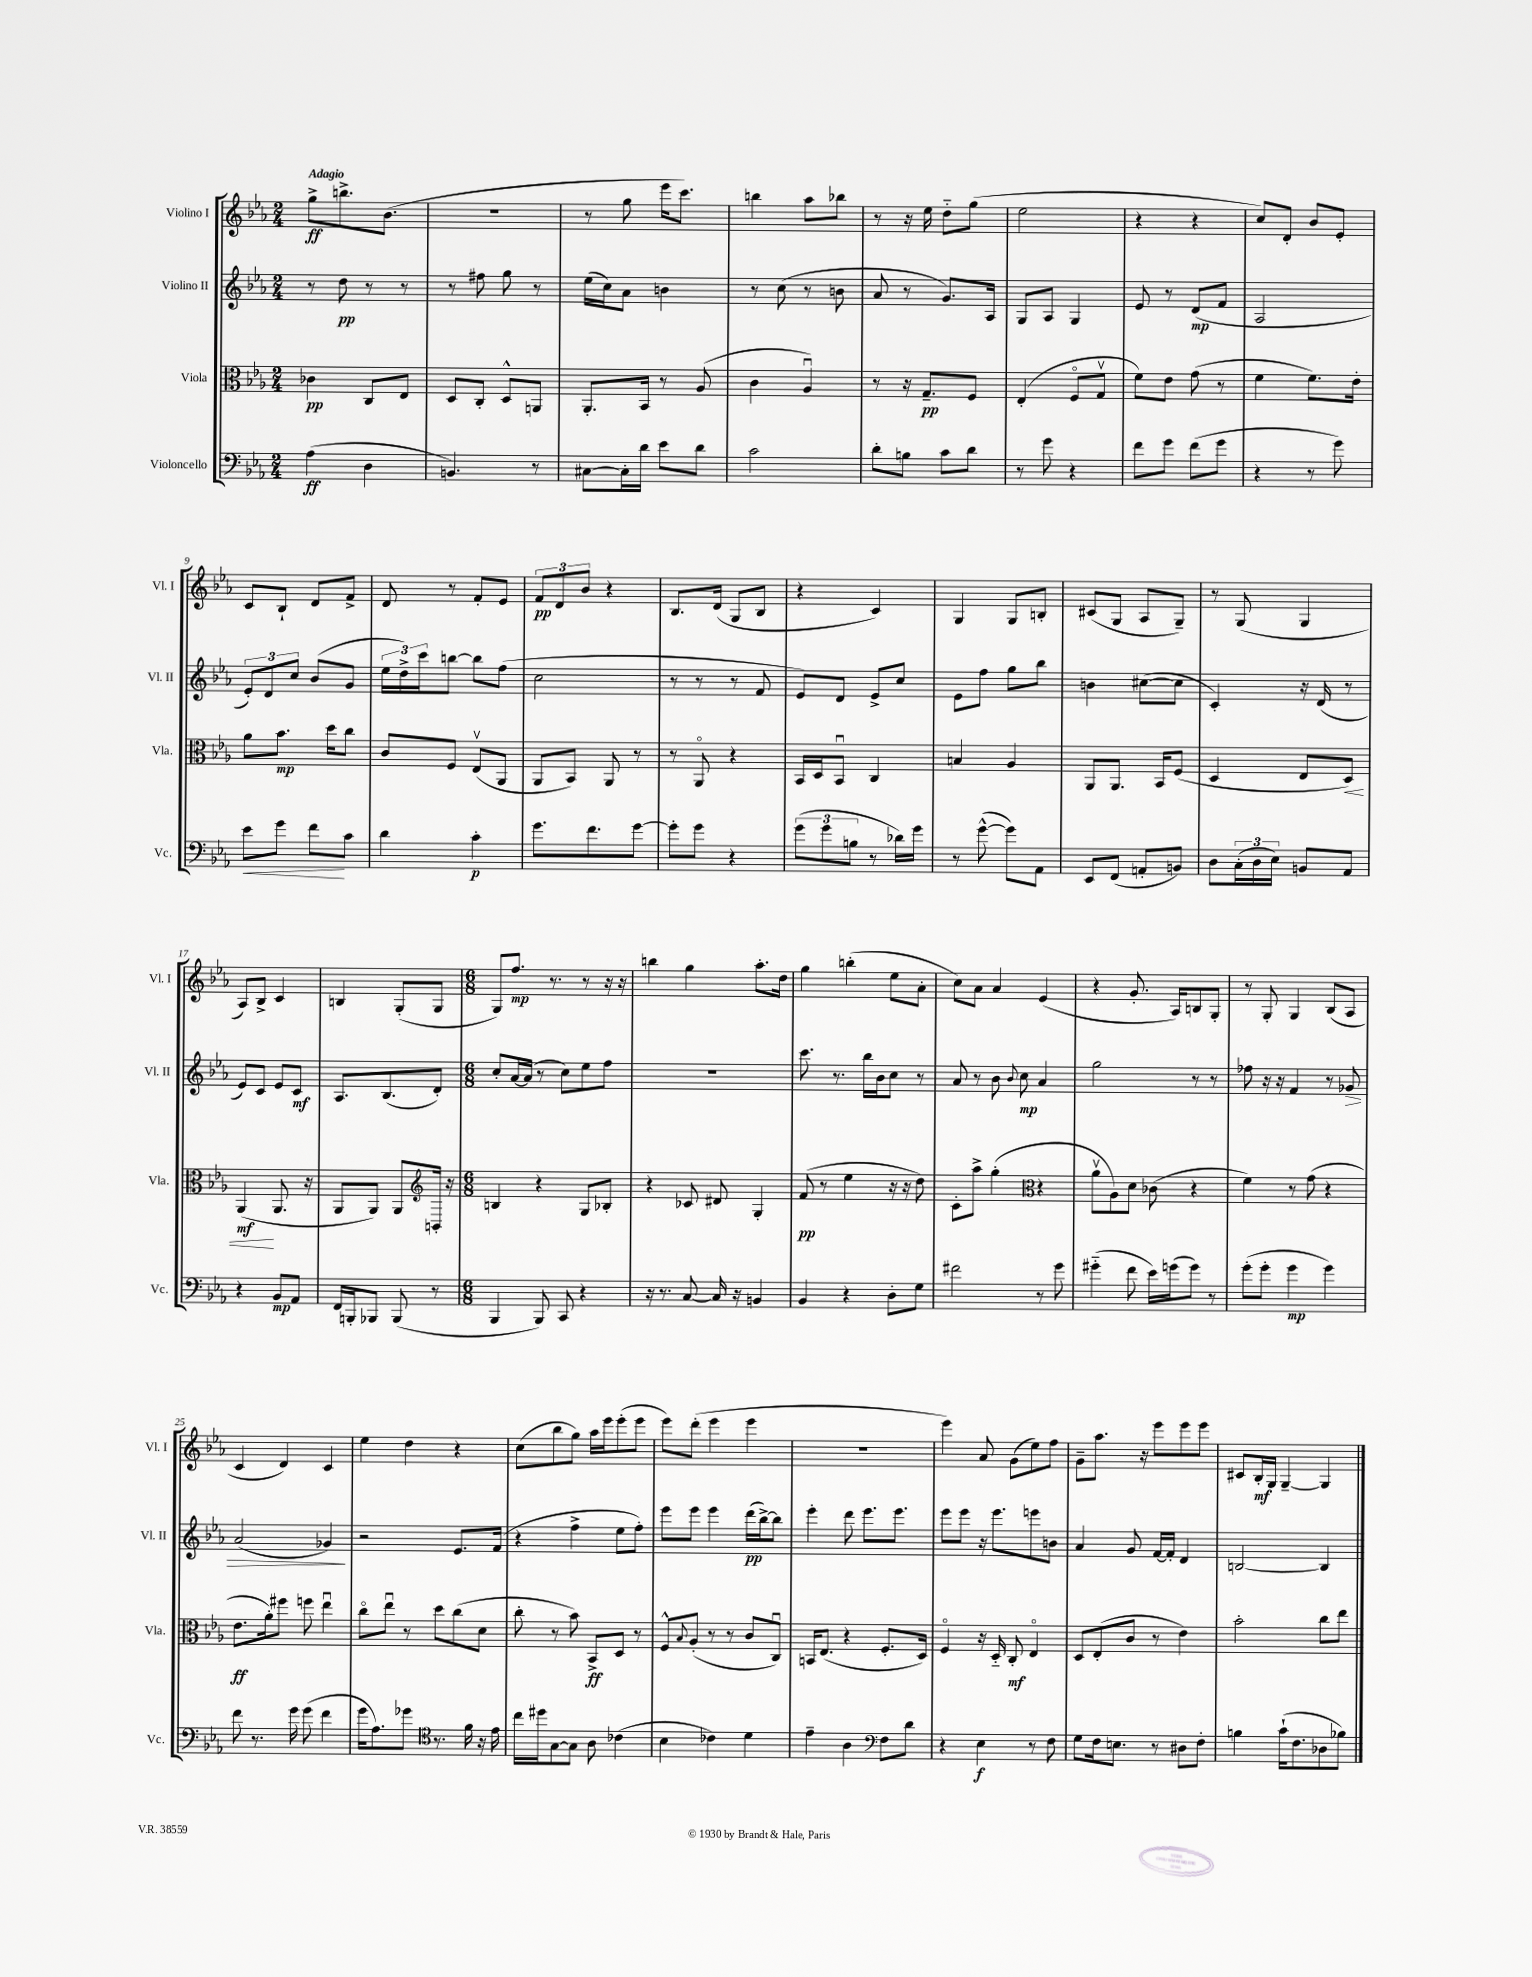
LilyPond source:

<<
\new StaffGroup <<
\new Staff = "s0" \with { instrumentName = "Violino I" shortInstrumentName = "Vl. I" } {
    \clef treble \key ees \major \numericTimeSignature \time 2/4 \tempo "Adagio"
    g''8->\ff b''8.-> bes'8.( |
    R2 |
    r8 g''8 ees'''16 c'''8.) |
    b''4 aes''8 bes''8 |
    r8 r16 ees''16 d''8-_ g''8( |
    ees''2 |
    r4 r4 |
    c''8) d'8-. bes'8 ees'8-. |
    c'8 bes8-! d'8 f'8-> |
    d'8 r8 f'8-. ees'8 |
    \tuplet 3/2 { f'8\pp d'8 bes'8 } r4 |
    bes8. d'16( g8 bes8 |
    r4 c'4) |
    g4 g8 b8-. |
    cis'8( g8 aes8 g8--) |
    r8 g8( g4 |
    aes8) bes8-> c'4 |
    b4 g8-.( g8 |
    \numericTimeSignature \time 6/8 g8) f''8.\mp r8. r8 r16 r16 |
    b''4 g''4 aes''8.-. d''16 |
    g''4 b''4-.( ees''8 aes'8-. |
    c''8) aes'8 aes'4 ees'4( |
    r4 g'8.-. aes16) b8 g8-. |
    r8 g8-. g4 bes8( aes8 |
    c'4 d'4) c'4 |
    ees''4 d''4 r4 |
    c''8( bes''8 g''8) aes''16 ees'''16 ees'''8-.( ees'''8 |
    ees'''8) d'''8-.( ees'''4 ees'''4 |
    R2. |
    ees'''4) aes'8 g'8( ees''8) f''8 |
    g'8-- aes''8. r16 ees'''8 ees'''8 ees'''8 |
    cis'8 bes16-.\mf g16 g4~-- g4 \bar "|." |
}
\new Staff = "s1" \with { instrumentName = "Violino II" shortInstrumentName = "Vl. II" } {
    \clef treble \key ees \major \numericTimeSignature \time 2/4
    r8 d''8\pp r8 r8 |
    r8 fis''8 g''8 r8 |
    ees''16( c''16) aes'8 b'4 |
    r8 c''8( r8 b'8 |
    aes'8 r8 g'8.) aes16 |
    g8 aes8 g4 |
    ees'8 r8 d'8\mp( f'8 |
    aes2 |
    \tuplet 3/2 { ees'8-.) d'8 c''8 } bes'8( g'8 |
    \tuplet 3/2 { ees''16 d''16->) c'''16 } b''8~ b''8 f''8( |
    c''2 |
    r8 r8 r8 f'8 |
    ees'8) d'8 ees'8-> c''8 |
    ees'8 f''8 g''8 bes''8 |
    b'4 cis''8~( cis''8 |
    c'4-.) r16 d'16( r8 |
    ees'8) c'8 ees'8 c'8\mf |
    aes8. bes8.( d'8-.) |
    \numericTimeSignature \time 6/8 c''8-. aes'16~ aes'16( r8 c''8) ees''8 f''8 |
    R2. |
    c'''8. r8. bes''16 bes'16 c''8 r8 |
    aes'8 r8 bes'8 \appoggiatura { bes'8 } c''8\mp aes'4 |
    g''2 r8 r8 |
    fes''8 r16 r16 f'4 r8 ges'8\> |
    aes'2( ges'4\!) |
    r2 ees'8. f'16( |
    r4 f''4-> ees''8 f''8-.) |
    ees'''8 ees'''8 ees'''4 d'''16\pp( bes''16~->) bes''8 |
    ees'''4-. d'''8 ees'''8. ees'''8. |
    ees'''8 ees'''8 r16 ees'''8. e'''8 b'8 |
    aes'4 g'8 f'16~ f'16-. d'4 |
    b2~ b4 \bar "|." |
}
\new Staff = "s2" \with { instrumentName = "Viola" shortInstrumentName = "Vla." } {
    \clef alto \key ees \major \numericTimeSignature \time 2/4
    ces'4\pp c8 ees8 |
    d8 c8-. d8-^ a,8 |
    aes,8.-. bes,16 r8 aes8( |
    c'4 aes4\downbow) |
    r8 r16 g8.--\pp f8 |
    ees4-.( f8\flageolet g8\upbow |
    f'8) ees'8 g'8( r8 |
    f'4 f'8.) ees'16-. |
    aes'8 bes'8.\mp d''16 c''8 |
    c'8 f8 ees8\upbow( aes,8 |
    aes,8 bes,8) aes,8 r8 |
    r8 aes,8\flageolet r4 |
    bes,16 d16 bes,8\downbow c4 |
    b4 aes4 |
    aes,8 aes,8. bes,16 f8( |
    d4 ees8 d8\<) |
    aes,4\mf\!( aes,8. r16 |
    aes,8 aes,8) aes,8 b,16-. r16 |
    \numericTimeSignature \time 6/8 \clef treble b4 r4 g8 bes8-. |
    r4 ces'8 dis'8 g4-. |
    f'8\pp( r8 ees''4 r16 r16 d''8) |
    c'8-. aes''8-> g''4-.( r4 |
    \clef alto aes'8\upbow aes8) d'8 ces'8( r4 |
    f'4) r8 g'8( r4 |
    ees'8.\ff aes'16-.) fis''8 f''8 ees''4\downbow |
    c''8\flageolet ees''8\downbow r8 d''8 c''8( d'8 |
    c''8-. r8 bes'8) bes,8->\ff d8 r8 |
    f8-^ \appoggiatura { bes8 } aes8-.( r8 r8 c'8 c8\downbow) |
    b,16 ees8.( r4 f8.-. d16) |
    f4\flageolet r16 d16-_ c8-.\mf ees4\flageolet |
    d8 ees8-.( c'8 r8 ees'4) |
    bes'2-. c''8 ees''8 \bar "|." |
}
\new Staff = "s3" \with { instrumentName = "Violoncello" shortInstrumentName = "Vc." } {
    \clef bass \key ees \major \numericTimeSignature \time 2/4
    aes4\ff( d4 |
    b,4.) r8 |
    cis8~ cis16-. d'16 ees'8 d'8 |
    c'2 |
    d'8-. b8 c'8 d'8 |
    r8 g'8 r4 |
    f'8 g'8 f'8( g'8 |
    r4 r8 g'8) |
    ees'8\< g'8 f'8\! c'8 |
    d'4 c'4-.\p |
    g'8. f'8. g'8~ |
    g'8-. g'8 r4 |
    \tuplet 3/2 { g'8( g'8 b8 } r8 des'16) g'16 |
    r8 g'8~-^( g'8) aes,8 |
    ees,8 f,8( a,8-. b,8) |
    d8 \tuplet 3/2 { c16-.( d16 ees16) } b,8 aes,8 |
    r4 bes,8\mp aes,8 |
    f,16 b,,16-. bes,,8 bes,,8( r8 |
    \numericTimeSignature \time 6/8 bes,,4 bes,,8) c,8 r4 |
    r16 r8. c8~ c16 r16 b,4 |
    bes,4 r4 d8-. g8 |
    fis'2 r8 g'8 |
    gis'4-_( f'8 ees'16) g'16( g'8) r8 |
    g'8-.( g'8-. g'4\mp g'4) |
    f'8 r8. g'16 g'8( f'4 |
    g'16 aes8.) ges'8 r8. f'16 r16 ees'16 |
    \clef tenor c''16 dis''16 g8~ g8 aes8 ces'4( |
    bes4 ces'4) d'4 |
    ees'4-- aes4 f8 d'8 |
    \clef bass r4 ees4\f r8 f8 |
    g8 f16 e8. r8 dis8 f8-. |
    b4 c'16-!( f8. des8 bes8) \bar "|." |
}
>>
>>
